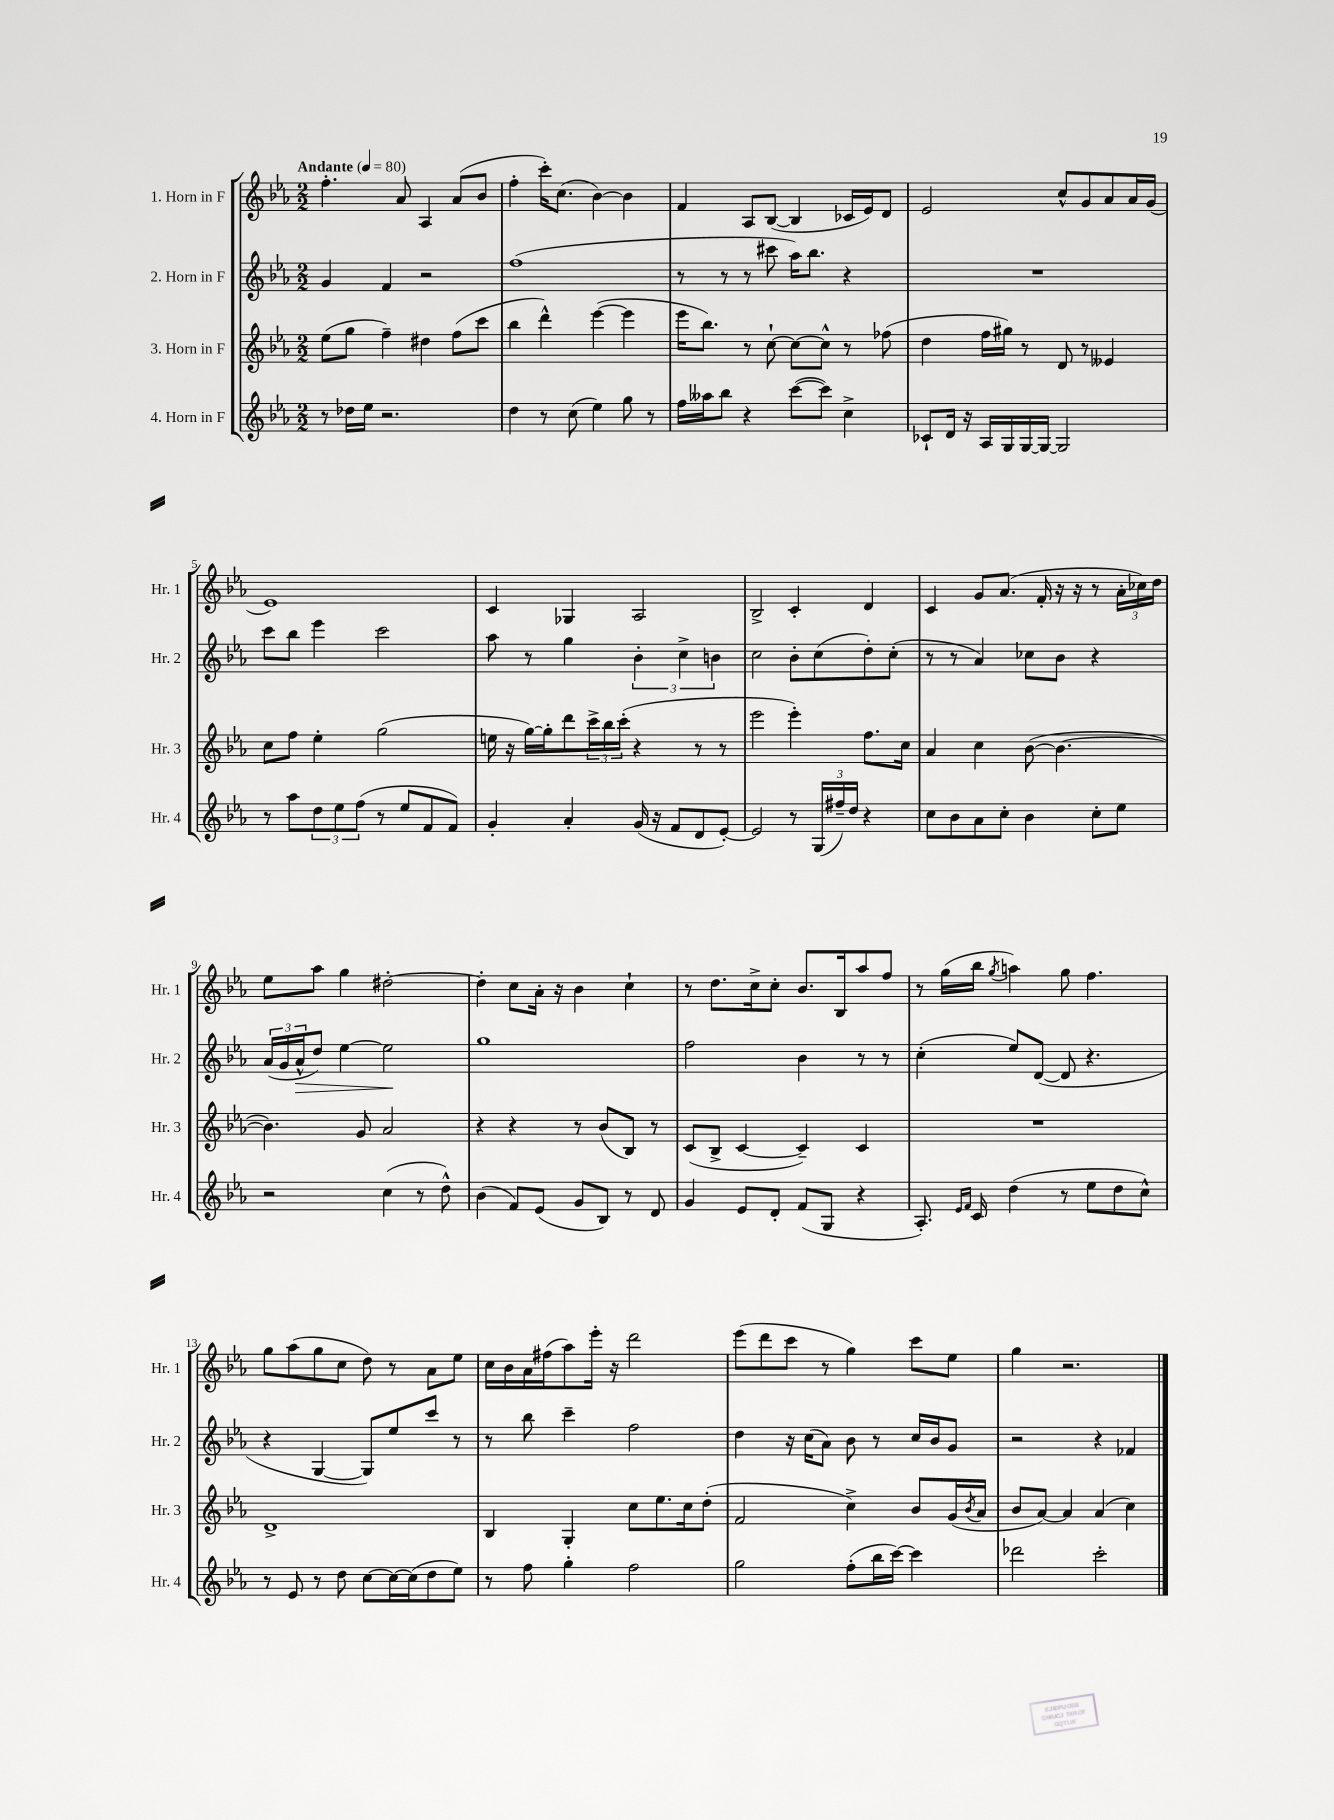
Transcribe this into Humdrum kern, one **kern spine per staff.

**kern	**kern	**kern	**dynam	**kern
*part4	*part3	*part2	*part2	*part1
*staff4	*staff3	*staff2	*staff2	*staff1
*I"4. Horn in F	*I"3. Horn in F	*I"2. Horn in F	*	*I"1. Horn in F
*I'Hr. 4	*I'Hr. 3	*I'Hr. 2	*	*I'Hr. 1
*clefG2	*clefG2	*clefG2	*	*clefG2
*k[b-e-a-]	*k[b-e-a-]	*k[b-e-a-]	*	*k[b-e-a-]
*M2/2	*M2/2	*M2/2	*	*M2/2
*MM80	*MM80	*MM80	*	*MM80
=1	=1	=1	=1	=1
!	!	!	!	!LO:TX:a:B:t=Andante
8r	(8ee-\L	4g/	.	4.ff'\
16dd-X\LL	8gg\J	.	.	.
16ee-\JJ	.	.	.	.
2.r	4ff~\)	4f/	.	.
.	.	.	.	8a-/
.	4dd#X\	2r	.	4A-/
.	(8ff\L	.	.	(8a-/L
.	8ccc\J	.	.	8b-/J
=2	=2	=2	=2	=2
4dd\	4bb-\	(1ff	.	4ff'\
8r	4ddd^^\)	.	.	16ccc'\KL)
.	.	.	.	(8.cc\J
(8cc\	.	.	.	.
4ee-\)	([4eee-\	.	.	[4b-\)
8gg\	4eee-\]	.	.	4b-\]
8r	.	.	.	.
=3	=3	=3	=3	=3
16ff\LL	16eee-\KL	8r	.	4f/
16aa--X\J	8.bb-\J)	.	.	.
8bb-\J	.	8r	.	.
4r	8r	8r	.	8A-/L
.	[8cc`\	8ccc#X\	.	([8B-/J
([8ccc\L	8cc\L_	16aa-\KL)	.	4B-/]
.	.	8.bb-\J	.	.
8ccc\J])	8cc^^\J]	.	.	.
4cc^\	8r	4r	.	16c-X/LL
.	.	.	.	16e-/J)
.	(8ff-X\	.	.	8d/J
=4	=4	=4	=4	=4
8c-X`/L	4dd\	1r	.	2e-/
16d/Jk	.	.	.	.
16r	.	.	.	.
16A-/LL	16ff\LL	.	.	.
16G/	16gg#X\JJ)	.	.	.
[16G/	8r	.	.	.
16G/JJ_	.	.	.	.
2G/]	8d/	.	.	8cc^^/L
.	8r	.	.	8g/
.	4e--X/	.	.	8a-/
.	.	.	.	16a-/L
.	.	.	.	(16g/JJ
!!LO:LB:g=z
=5	=5	=5	=5	=5
8r	8cc\L	8ccc\L	.	1e-)
8aa-\L	8ff\J	8bb-\J	.	.
12dd\	4ee-'\	4eee-\	.	.
12ee-\	.	.	.	.
(12ff\J	.	.	.	.
8r	(2gg\	2ccc\	.	.
8ee-/L	.	.	.	.
8f/	.	.	.	.
8f/J)	.	.	.	.
=6	=6	=6	=6	=6
4g'/	16een\	8aa-\	.	4c/
.	16r	.	.	.
.	[16gg\LL)	8r	.	.
.	16gg'\J]	.	.	.
4a-'/	8ddd\	4gg\	.	4G-X/
.	24ccc^\L	.	.	.
.	24bb-\	.	.	.
.	(24ccc'\JJ	.	.	.
(16g/	4r	6b-'\	.	2A-/
16r	.	.	.	.
8f/L	.	.	.	.
.	.	6cc^\	.	.
8d/	8r	.	.	.
.	.	6bn\	.	.
[8e-'/J)	8r	.	.	.
=7	=7	=7	=7	=7
2e-/]	2eee-\	2cc\	.	2B-^/
8r	4eee-'\)	8b-'\L	.	4c'/
(24G/LL	.	(8cc\	.	.
24ff#X~/)	.	.	.	.
24dd/JJ	.	.	.	.
4r	8.ff\L	8dd'\)	.	4d/
.	.	(8cc'\J	.	.
.	16cc\Jk	.	.	.
=8	=8	=8	=8	=8
8cc\L	4a-/	8r	.	4c/
8b-\	.	8r	.	.
8a-\	4cc\	4a-/)	.	8g/L
8cc'\J	.	.	.	(8.a-/J
4b-\	([8b-\	8cc-X\L	.	.
.	.	.	.	16f'/
.	4.b-\_	8b-\J	.	16r
.	.	.	.	16r
8cc'\L	.	4r	.	8r
8ee-\J	.	.	.	24a-'\LL
.	.	.	.	24cc-X\)
.	.	.	.	24dd\JJ
!!LO:LB:g=z
=9	=9	=9	=9	=9
2r	4.b-\])	(24a-/LL	.	8ee-\L
.	.	24g/	.	.
!	!	!	!LO:HP:b	!
.	.	24a-^^/J	>	.
.	.	8dd/J)	.	8aa-\J
.	.	[4ee-\	.	4gg\
.	8g/	.	.	.
(4cc\	2a-/	2ee-\]	.	[2dd#X'\
8r	.	.	.	.
8dd^^\)	.	.	.	.
.	.	.	]	.
=10	=10	=10	=10	=10
(4b-\	4r	1gg	.	4dd#'\]
8f/L)	4r	.	.	8cc\L
(8e-/J	.	.	.	16a-'\Jk
.	.	.	.	16r
8g/L	8r	.	.	4b-\
8B-/J)	(8b-/L	.	.	.
8r	8B-/J)	.	.	4cc`\
8d/	8r	.	.	.
=11	=11	=11	=11	=11
4g/	(8c/L	2ff\	.	8r
.	8B-^/J	.	.	8.dd\L
8e-/L	[4c/	.	.	.
.	.	.	.	16cc^\k
8d'/J	.	.	.	8cc'\J
(8f/L	4c~/])	4b-\	.	8.b-/L
8G/J	.	.	.	.
.	.	.	.	16B-/k
4r	4c/	8r	.	8aa-/
.	.	8r	.	8ff/J
=12	=12	=12	=12	=12
8.A-'/)	1r	(4cc'\	.	8r
.	.	.	.	(16gg\LL
16qqe-/LL	.	.	.	.
16qqf/JJ	.	.	.	.
16c/	.	.	.	16bb-\JJ
.	.	.	.	8qgg/
(4dd\	.	8ee-/L)	.	4aan\)
.	.	([8d/J	.	.
8r	.	8d/]	.	8gg\
8ee-\L	.	4.r	.	4.ff\
8dd\	.	.	.	.
8cc^^\J)	.	.	.	.
!!LO:LB:g=z
=13	=13	=13	=13	=13
8r	1d^	4r	.	8gg\L
8e-/	.	.	.	(8aa-\
8r	.	[4G/	.	8gg\
8dd\	.	.	.	8cc\J
[8cc\L	.	8G/L])	.	8dd\)
16cc\L_	.	8ee-/	.	8r
(16cc\J]	.	.	.	.
8dd\	.	8ccc/J	.	8a-\L
8ee-\J)	.	8r	.	8ee-\J
=14	=14	=14	=14	=14
8r	4B-/	8r	.	16cc\LL
.	.	.	.	16b-\
8ff\	.	8bb-\	.	16a-\
.	.	.	.	(16ff#X\J
4gg'\	4G'/	4ccc~\	.	8aa-\)
.	.	.	.	16eee-'\Jk
.	.	.	.	16r
2ff\	8cc\L	2ff\	.	2ddd\
.	8.ee-\	.	.	.
.	16cc\k	.	.	.
.	(8dd'\J	.	.	.
=15	=15	=15	=15	=15
2gg\	2f/	4dd\	.	(8eee-\L
.	.	.	.	8ddd\
.	.	16r	.	8ccc\J
.	.	(16cc\KL	.	.
.	.	8a-\J)	.	8r
(8ff'\L	4cc^\)	8b-\	.	4gg\)
16bb-\L	.	8r	.	.
[16ccc\JJ)	.	.	.	.
4ccc\]	8b-/L	16cc/LL	.	8ccc\L
.	.	16b-/J	.	.
.	(16g/L	8g/J	.	8ee-\J
.	8qb-/	.	.	.
.	16a-/JJ	.	.	.
=16	=16	=16	=16	=16
2ddd-X\	8b-/L	2r	.	4gg\
.	[8a-/J)	.	.	.
.	4a-/]	.	.	2.r
2ccc'\	(4a-/	4r	.	.
.	4cc\)	4f-X/	.	.
==	==	==	==	==
*-	*-	*-	*-	*-
